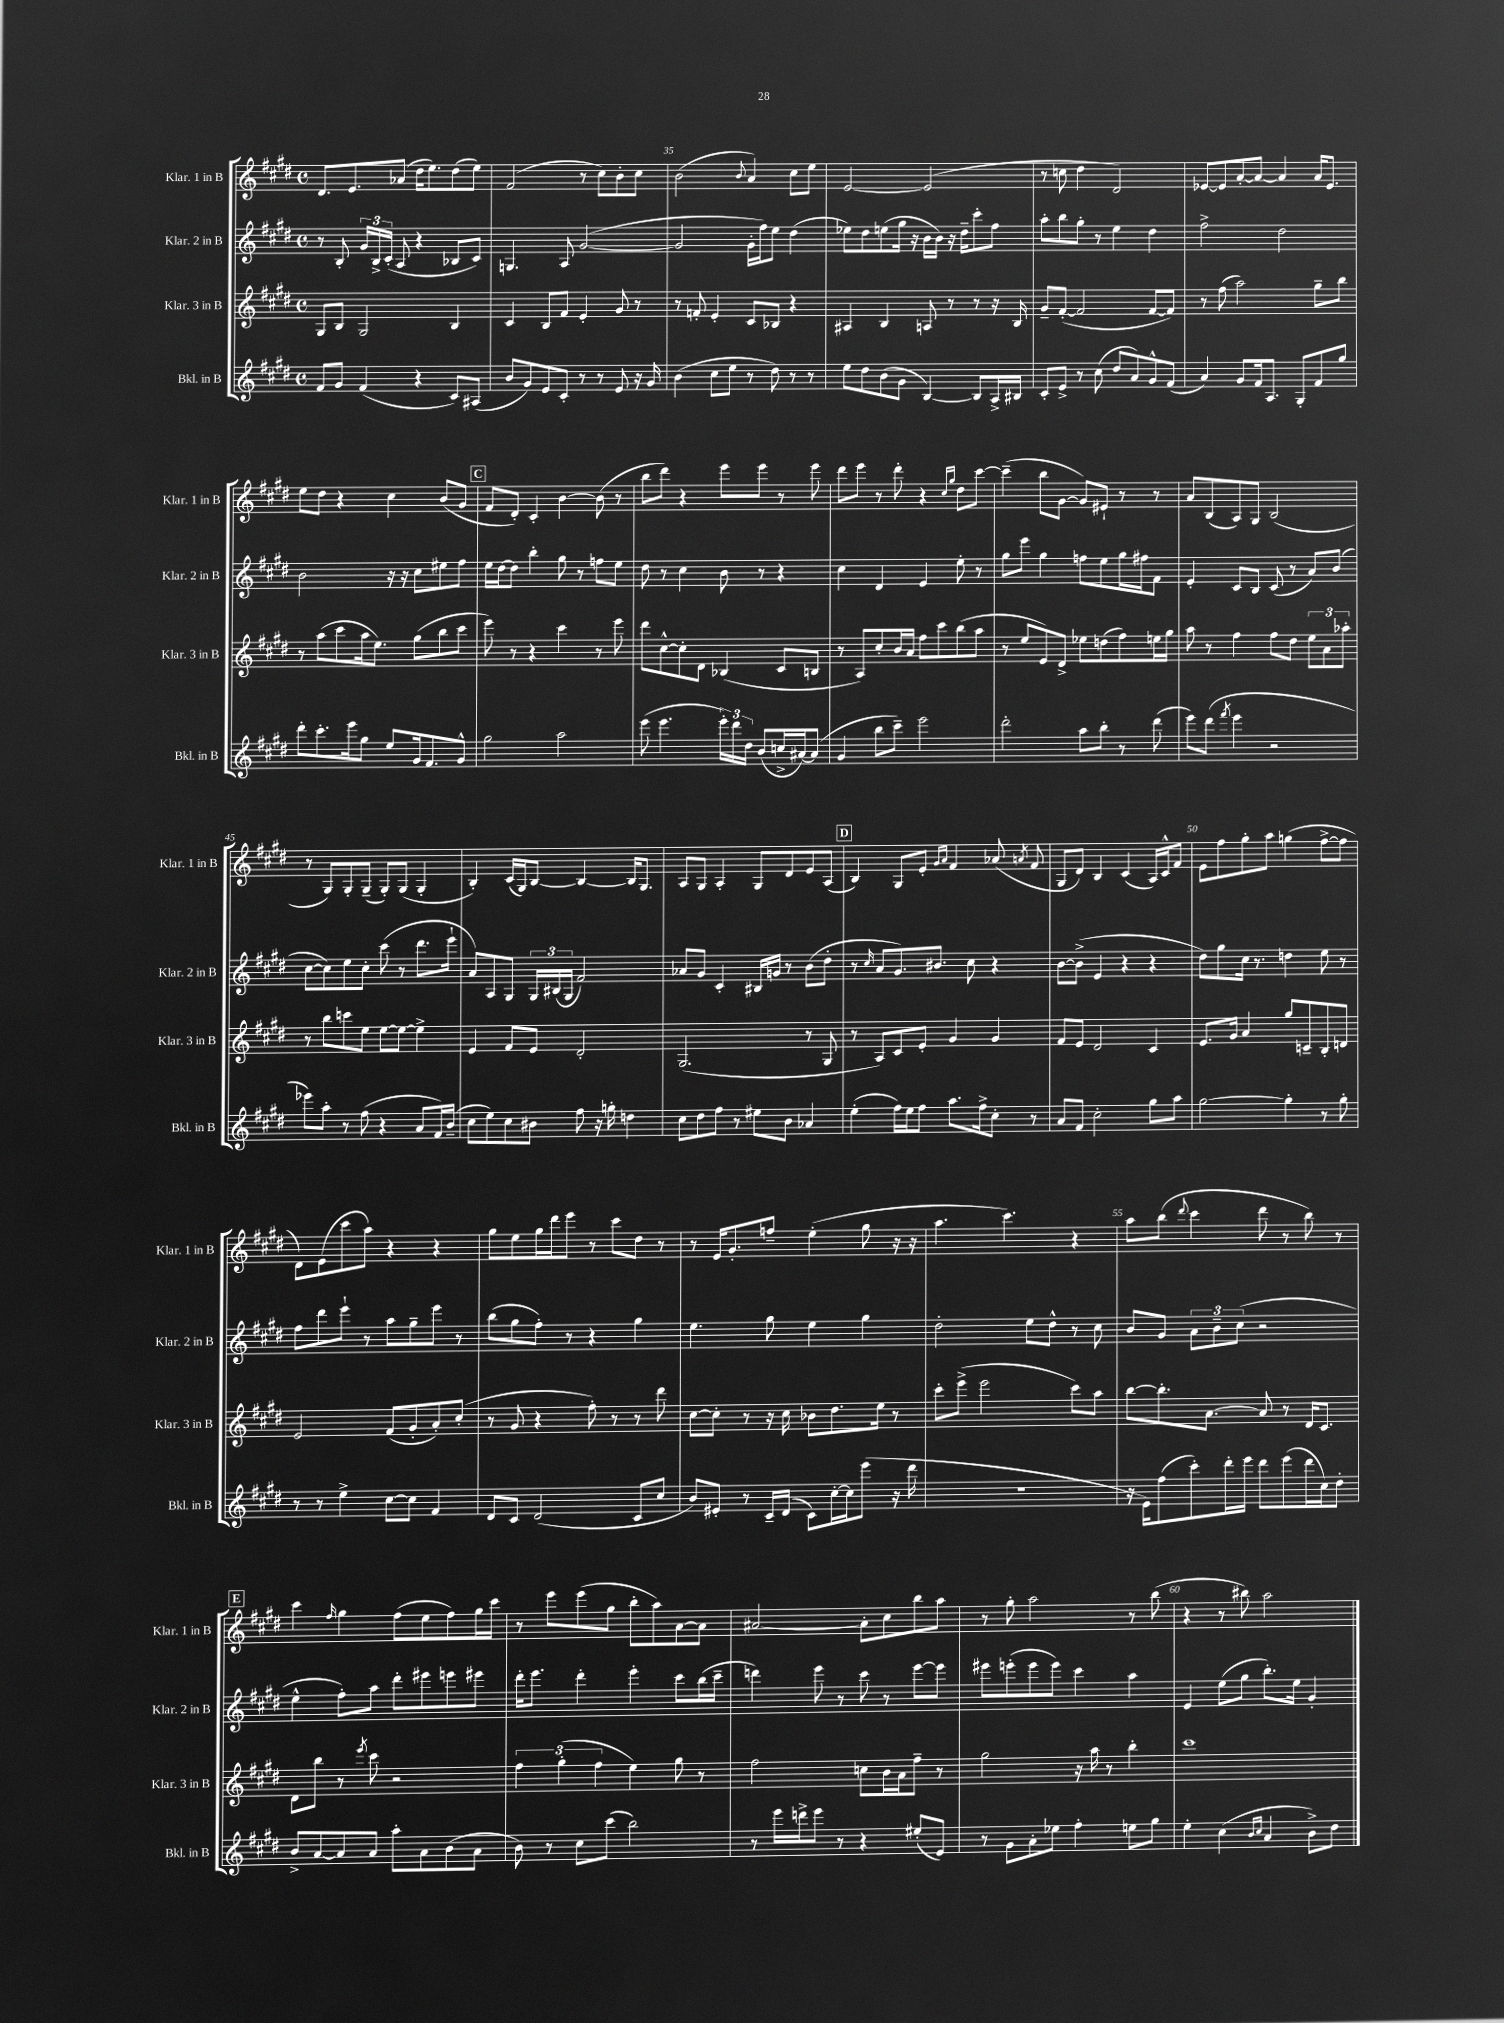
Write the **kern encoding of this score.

**kern	**kern	**kern	**kern
*staff4	*staff3	*staff2	*staff1
*clefG2	*clefG2	*clefG2	*clefG2
*k[f#c#g#d#]	*k[f#c#g#d#]	*k[f#c#g#d#]	*k[f#c#g#d#]
*M4/4	*M4/4	*M4/4	*M4/4
*met(c)	*met(c)	*met(c)	*met(c)
8f#/L	8G#/L	8r	8.d#/L
8g#/J	8B/J	8B'/	.
.	.	.	8.e/
(4f#/	2G#/	24g#/LL	.
.	.	24B^/	.
.	.	(24c#'/JJ	.
.	.	8A/	(8a-/J
4r	.	4r	16dd#\LK
.	.	.	8.ee\)
8c#/L)	4B/	8B-/L	(8dd#\
(8A#/J	.	8c#/J)	8ee\J)
=	=	=	=
8b/L	4c#/	4.G/	(2f#/
8g#/)	.	.	.
8e/	8B/L	.	.
8c#'/J	8f#/J	8A/	.
8r	4e'/	([2g#/	8r
8r	.	.	8cc#\L)
8e/	8g#/	.	8b'\
16r	8r	.	8cc#\J
16g#/	.	.	.
=	=	=	=
(4b\	8r	2g#/]	(2b\
.	8f'/	.	.
8cc#\L	4e'/	.	.
8ee\J	.	.	.
.	.	.	8qqb/
8r	8c#/L	16g#'\LL	4a/)
.	.	16ff#\J)	.
8dd#\)	8B-/J	8ee\J	.
8r	4r	(4dd#\	8cc#\L
8r	.	.	8ee\J
=	=	=	=
8ee\L	4A#/	8ee-\L)	[2e/
8dd#\	.	8dd#\	.
(8b\	4B/	(8ee\	.
8g#\J	.	16gg#\Jk	.
.	.	16r	.
[4B/)	8A/	16b\LL	(2e/]
.	.	16b\JJ)	.
.	8r	16r	.
.	.	16dd#~\LK	.
8B/]L	8r	8ccc#'\	.
16A^/L	16r	8ff#\J	.
16B#/JJ	16B/	.	.
=	=	=	=
8c#'/L	8g#~/L	8aa'\L	8r
8e^/J	([8f#'/J	8bb\	8cc\
8r	2f#/]	8gg#'\J	4dd#\
(8cc#\	.	8r	.
8dd#/L	.	4ee\	2d#/)
8a/)	.	.	.
8g#^^/	[8f#/L	4dd#\	.
(8f#/J	8f#/]J)	.	.
=	=	=	=
4a/)	8r	2ff#^\	[8e-/L
.	(8ff#\	.	8e-/]
8g#/L	2aa\)	.	[8a'/
16f#/k	.	.	8a/_J
8.A/J	.	.	.
.	.	2dd#\	4a/]
8G#'/L	.	.	.
8f#/	8gg#~\L	.	16a/LK
.	.	.	8.e-/J
8gg#/J	8bb\J	.	.
=	=	=	=
8ddd#'\L	8r	2b\	8ee\L
8.ccc#'\	(8aa\L	.	8dd#\J
.	8ccc#\	.	4r
16eee\k	.	.	.
8gg#\J	16aa\k	.	.
.	8.ee\J)	.	.
8ee/L	.	16r	4cc#\
.	.	16r	.
16g#/k	(8gg#\L	8cc#\L	.
8.f#/	.	.	.
.	8bb\	8ee#\	(8b/L
8g#^^/J	8ccc#\J	8ff#\J	8g#/J
=	=	=	=
2gg#\	8eee\)	16ee\LL	8f#/L
.	.	[16dd#\J	.
.	8r	8dd#\]J	8d#'/J)
.	4r	4bb'\	4c#'/
2aa\	4ccc#\	8gg#\	[4b\
.	.	8r	.
.	8r	8ff\L	(8b\]
.	8eee\	8ee\J	8r
=	=	=	=
(8eee\	8ddd#\L	8dd#\	8bb\L
4.eee\	[8cc#^^\	8r	8ddd#\J)
.	8cc#'\]	4cc#\	4r
.	8d#\J	.	.
24eee'\LL)	(4B-/	8b\	8eee\L
24ddd#\	.	.	.
24dd#\JJ	.	.	.
(8b/L	.	8r	8eee\J
16cc^/L	8c#/L	4r	8r
[16a#/J)	.	.	.
(8a#/]J	8B/J	.	8eee\
=	=	=	=
4g#/	8r	4cc#\	8ddd#\L
.	8A/L)	.	8eee\J
8bb\L	8cc#'/	4d#/	8r
8ccc#~\J)	16b/L	.	8ddd#'\
.	16a/JJ	.	.
2eee\	8ff#\L	4e/	4r
.	8ccc#\	.	.
.	.	.	16qqcc#/LL
.	.	.	16qqgg#/JJ
.	(8bb\	8ee'\	8dd#\L
.	8aa\J	8r	[8ccc#\J
=	=	=	=
2ddd#'\	8r	8gg#\L	(4ccc#~\]
.	8ee/L	8eee\J	.
.	8e/)	4gg#\	8bb\L
.	8d#^/J	.	[8g#\J
8aa\L	8ee-\L	8ff\L	8g#/]L)
8bb'\J	(8dd\	8ee\	8e#`/J
8r	8ff#\)	16gg#\L	8r
.	.	16ff#\J	.
(8ddd#\	16ee\L	8f#\J	8r
.	16gg#\JJ	.	.
=	=	=	=
8eee\L)	8aa\	4e'/	8a/L
(8ddd#\J	8r	.	(8B/
8qfff#/	.	.	.
4eee\	4ff#\	8c#/L	8A/)
.	.	8B/J	8G#/J
2r	8ff#\L	(8c#/	(2B/
.	8dd#\J	8r	.
.	12ee\L	8a/L)	.
.	12a\	.	.
.	.	(8b/J	.
.	12aa-'\J	.	.
=	=	=	=
8eee-\L)	8r	[8cc#\L	8r
8aa'\J	8bb\L	8cc#\])	8G#/L)
8r	8ccc\	8ee\	8G#'/
(8ff#\	8ee\J	8cc#'\J	(8G#~/J
4r	[8ee\L	(8ccc#\	8G#'/L)
.	8ee\_J	8r	(8G#/J
8a/L	4ee^\]	8.ddd#\L	4G#'/
16f#/L)	.	.	.
(16b~/JJ	.	16eee`\Jk	.
=	=	=	=
8cc#\L	4e/	8a/L)	4B'/)
8ee\)	.	8A/	.
8cc#\	8f#/L	8G#/J	(16c#/LL
.	.	.	16G#/J)
8b#\J	8e/J	24G#/LL	[8B/J
.	.	(24B#/	.
.	.	24G#/JJ	.
8ff#\	2d#'/	2f#/)	4B/_
16r	.	.	.
16gg'\	.	.	.
4dd\	.	.	16B/]LK
.	.	.	8.G#/J
=	=	=	=
8cc#\L	(2.G#/	8a-/L	8A/L
8dd#\	.	8g#/J	8G#/J
8ff#\J	.	4c#'/	4A'/
8r	.	.	.
8ee#\L	.	16B#/LL	8G#/L
.	.	16g/JJ	.
8b\J	.	8r	8d#/
4a-/	8r	(8b\L	8e/
.	8G#/	8dd#'\J	(8A/J
=	=	=	=
(4ee'\	8r	8r	4B/)
.	.	16qqcc#/	.
.	8A/L)	8a/L	.
16ff#\LL)	8c#/	8.g#/)	8G#/L
16ee\J	.	.	.
8ff#\J	8e'/J	.	8e'/J
.	.	8.b#/J	.
.	.	.	16qqg#/LL
.	.	.	16qqa/JJ
8.aa\L	4g#/	.	4f#/
.	.	8cc#\	.
16ff#^\k	.	.	.
8cc#'\J	4g#/	4r	(8a-/
.	.	.	8qa/
8r	.	.	8f#/
=	=	=	=
8a/L	8f#/L	[8b\L	8G#/L
8f#/J	8e/J	(8b^\]J	8d#/J)
2cc#'\	2d#/	4e/	4B/
.	.	4r	(4c#/
8gg#\L	4c#/	4r	16A/LL)
.	.	.	16c#^^/J
8aa\J	.	.	8f#/J
=	=	=	=
[2gg#\	8.e/L	8dd#\L)	8e\L
.	.	8gg#\	8ff#\
.	16g#/Jk	.	.
.	4a/	16cc#\Jk	8gg#'\
.	.	8.r	.
.	.	.	8aa\J
4gg#'\]	8gg#/L	4dd\	(4gg\
.	8c~/	.	.
8r	8B'/	8ee\	[8ff#^\L
8gg#'\	8d/J	8r	8ff#\]J
=	=	=	=
8r	2e/	8ff#\L	8d#\L)
8r	.	8ddd#\	(8e\
4ee^\	.	8eee`\J	8ccc#\
.	.	8r	8aa\J)
[8cc#\L	(8f#/L	8aa\L	4r
8cc#\]J	8g#'/	8gg#~\	.
4f#/	8a'/)	8eee\J	4r
.	(8cc#'/J	8r	.
=	=	=	=
8d#/L	8r	(8bb\L	8gg#\L
8c#/J	8g#/	8gg#\	8ee\
(2d#/	4r	8ff#'\J)	16gg#\L
.	.	.	16ddd#\J
.	.	8r	8eee\J
.	8ff#'\)	4r	8r
.	8r	.	8ccc#\L
8c#/L	8r	4gg#\	8dd#\J
8cc#/J	8ddd#\	.	8r
=	=	=	=
8b/L)	[8cc#\L	4.ee\	8r
8e#'/J	8cc#'\]J	.	16e/LK
.	.	.	8.g#'/
8r	8r	.	.
16c#~/LL	16r	8gg#\	8ff~/J
(16d#/JJ	16cc#\	.	.
8c#\L)	8b-\L	4ee\	(4ee'\
[16cc#'\L	8.dd#\	.	.
16cc#\]J	.	.	.
(8eee\J	.	4gg#\	8gg#\
.	16ee\Jk	.	.
16r	8r	.	16r
16ddd#\	.	.	16r
=	=	=	=
1r	8ccc#'\L	2dd#'\	4.aa\
.	(8eee^\J	.	.
.	2eee\	.	.
.	.	.	4.ccc#\)
.	.	8ee\L	.
.	.	8dd#^^\J	.
.	8ccc#\L)	8r	4r
.	8aa\J	8cc#\	.
=	=	=	=
16r	[8bb\L	8b/L	8aa\L
16e\LK)	.	.	.
(8ff#\	8.bb'\]	8g#/J	(8bb\J
.	.	.	8qqddd#/
8ccc#'\)	.	12a\L	4ccc#\
.	[8.a\J	.	.
.	.	12b~\	.
16ddd#'\L	.	.	.
.	.	(12cc#\J	.
16eee\JJ	.	.	.
8ddd#\L	8a/]	2r	8ddd#\
(8eee\	8r	.	8r
16ddd#\L	16d#/LK	.	8bb\)
16cc#\J)	8.c#/J	.	.
8dd#'\J	.	.	8r
=	=	=	=
8b^/L	8d#\L	4ee^^\	4ccc#\
[8a/	8bb\J	.	.
.	.	.	16qqff#/
8a/]	8r	8ff#'\L)	4gg#\
.	8qeee/	.	.
8a/J	8ccc#\	8aa\J	.
8aa'\L	2r	8ddd#'\L	(8ff#\L
8a\	.	8eee#\	8ee\
(8b\	.	8eee\	8ff#\)
8a\J	.	8eee#\J	16gg#\L
.	.	.	16ccc#\JJ
=	=	=	=
8b\)	6ff#\	16ddd#'\LK	8r
.	.	8.eee\J	.
8r	.	.	8eee\L
.	(6gg#'\	.	.
8cc#\L	.	4ddd#'\	(8eee\
.	6ff#\	.	.
(8ccc#\J	.	.	8gg#\J
2bb\)	4ee\)	4eee'\	8bb'\L
.	.	.	8aa\)
.	8gg#\	8ccc#\L	[8a\
.	8r	(16bb\L	8a\]J
.	.	16ccc#~\JJ	.
=	=	=	=
8r	2ff#\	4ddd\)	[2a#/
16eee\LL	.	.	.
16ddd^\J	.	.	.
8eee\J	.	8eee\	.
8r	.	8r	.
4r	8cc\L	8ccc#\	8a#'\]L
.	16b\L	8r	8cc#\
.	16a\J	.	.
(8ee#'/L	8ff#~\J	[8eee\L	8bb\
8e/J)	8r	8eee\]J	8aa\J
=	=	=	=
8r	2gg#\	8eee#\L	8r
8g#\L	.	(8eee'\	8gg#'\
8a'\	.	8eee\	2aa\
8ee-\J	.	8eee\J)	.
4ff#'\	16r	4ccc#\	.
.	16aa\	.	.
.	8r	.	.
8ee\L	4bb'\	4aa\	8r
8gg#\J	.	.	(8bb\
=	=	=	=
4ee'\	1ccc#	4e/	4r
(4cc#\	.	(8ee\L	8r
.	.	8gg#\J	8bb#\)
16qqb/LL	.	.	.
16qqcc#/JJ	.	.	.
4a/	.	8.bb'\L)	2aa\
.	.	16ee\Jk	.
8b^\L)	.	4g#'/	.
8dd#\J	.	.	.
==	==	==	==
*-	*-	*-	*-
